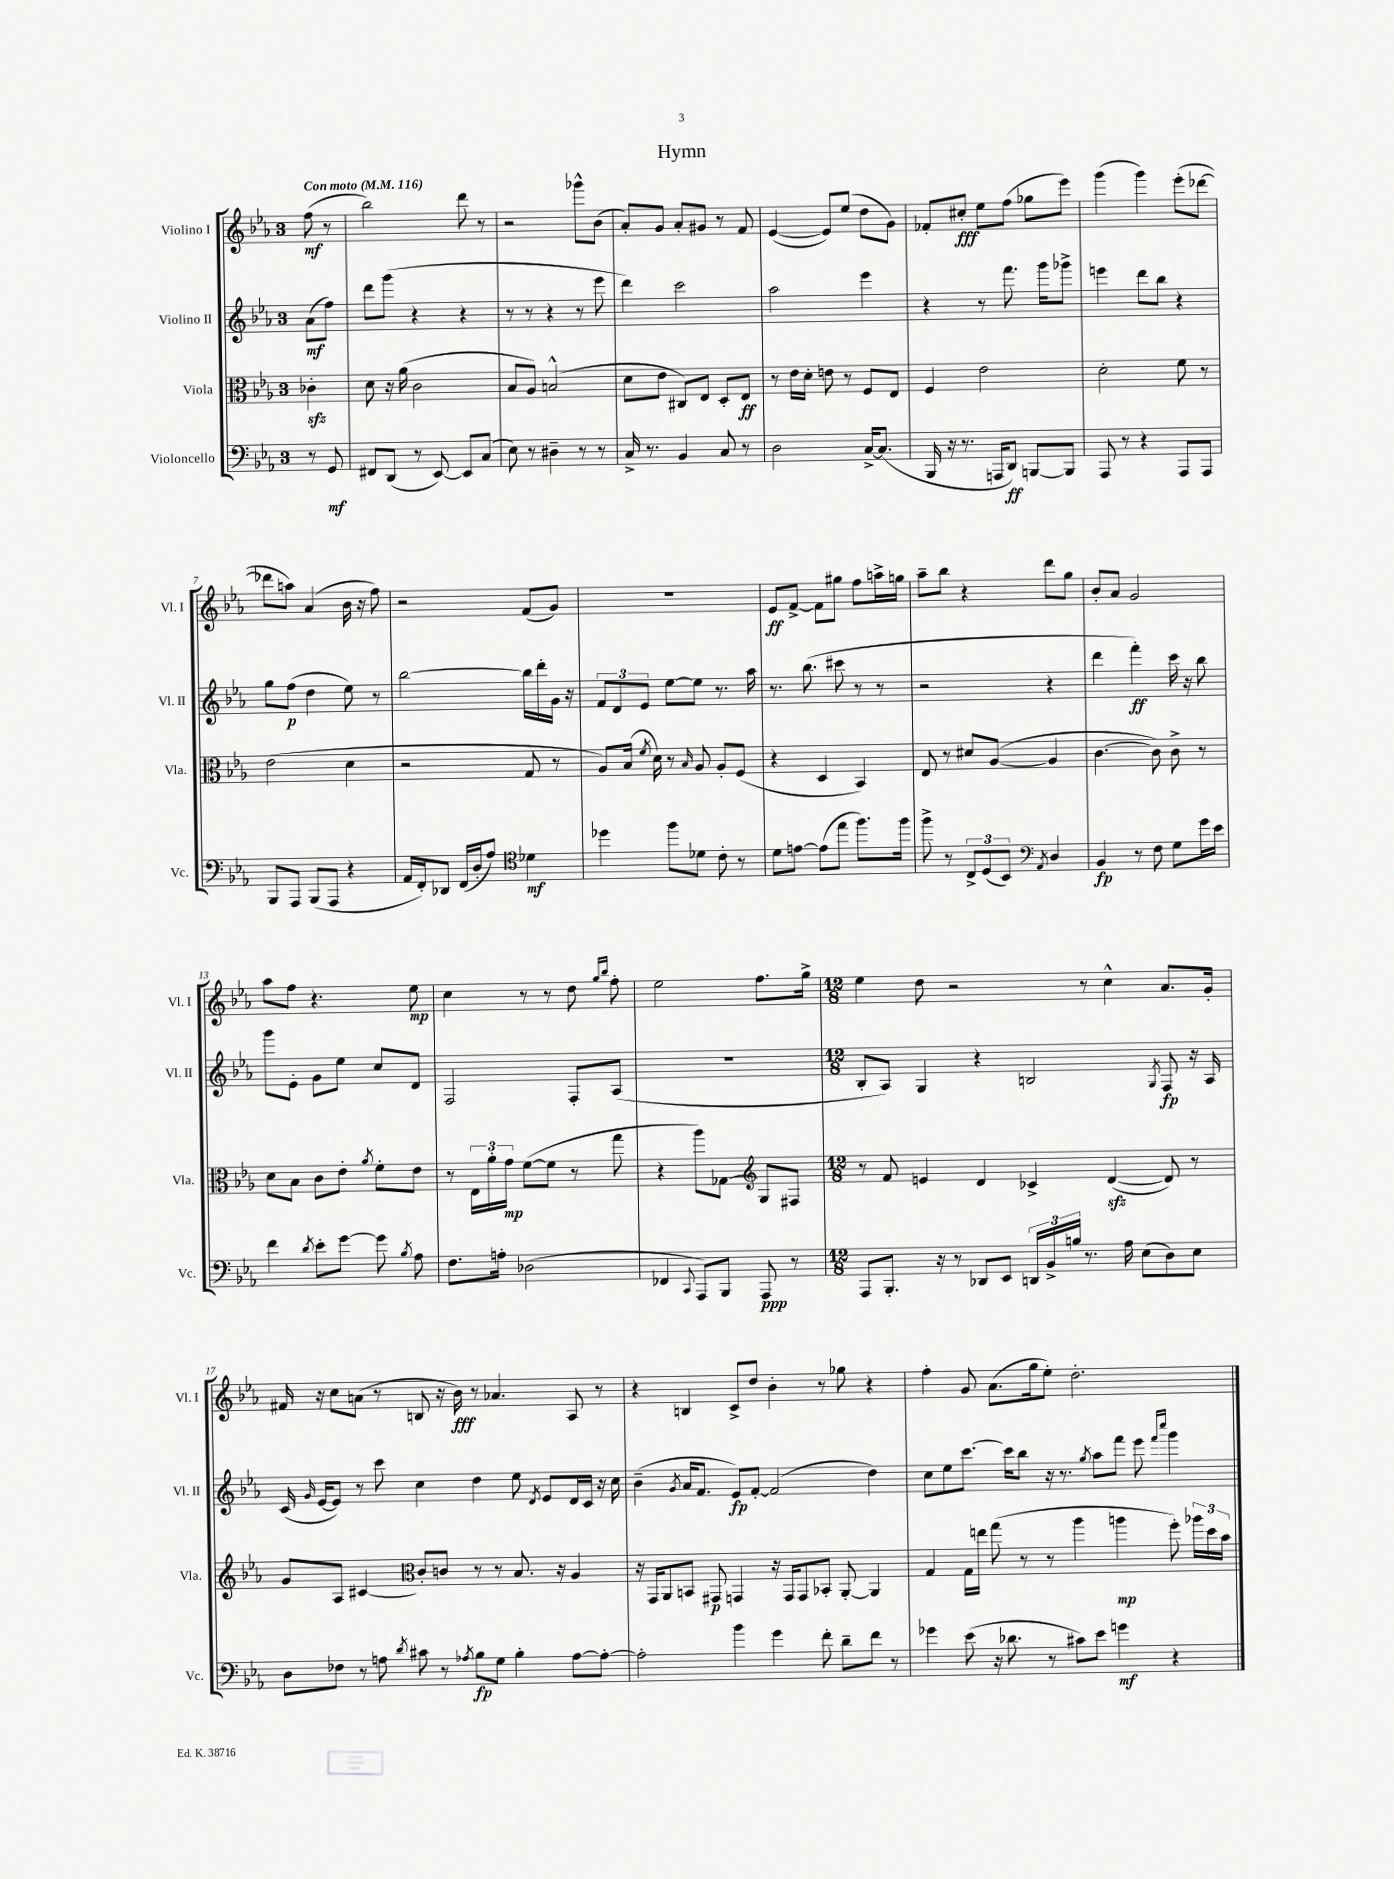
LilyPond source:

\header { title = "Hymn" }
<<
\new StaffGroup <<
\new Staff = "s0" \with { instrumentName = "Violino I" shortInstrumentName = "Vl. I" } {
    \clef treble \key ees \major \once \override Staff.TimeSignature.style = #'single-digit \time 3/4 \partial 4 \tempo "Con moto" 4 = 116
    \autoBeamOff f''8\mf( r8 |
    bes''2) d'''8 r8 |
    r2 ges'''8[-^ bes'8]( |
    aes'8[-.) g'8] aes'8[-. gis'8] r8 f'8 |
    ees'4~( ees'8[) ees''8]( d''8[ g'8]) |
    fes'8[-. cis''8]-.\fff ees''8[ f''8]( ges''8[ ees'''8]) |
    g'''4( g'''4) ees'''8[-.( des'''8]~ |
    des'''8[ a''8]) aes'4( bes'16 r16 f''8) |
    r2 f'8[( g'8]) |
    R2. |
    ees'8[\ff f'8]~-> f'8[ gis''8] f''8[ a''16-> g''16] |
    aes''8[-- bes''8] r4 d'''8[ g''8] |
    bes'8[-. aes'8] g'2 |
    aes''8[ f''8] r4. ees''8\mp |
    c''4 r8 r8 d''8 \grace { g''16[ bes''16] } f''8-. |
    ees''2 f''8.[ g''16]-> |
    \numericTimeSignature \time 12/8 ees''4 d''8 r2 r8 c''4-^ aes'8.[ g'16]-. |
    fis'16 r16 c''8[ a'8]( r8 b8 r16 bes'16\fff) r8 aes'4. aes8 r8 |
    r4 b4 c'8[-> d''8] bes'4-. r8 ges''8 r4 |
    f''4-. g'8 aes'8.[( g''16 ees''8]-.) d''2.-. \bar "|." |
}
\new Staff = "s1" \with { instrumentName = "Violino II" shortInstrumentName = "Vl. II" } {
    \clef treble \key ees \major \once \override Staff.TimeSignature.style = #'single-digit \time 3/4 \partial 4
    \autoBeamOff aes'8[\mf( f''8]) |
    d'''8[ g'''8]( r4 r4 |
    r8 r8 r4 r8 ees'''8 |
    d'''4) c'''2 |
    aes''2 ees'''4 |
    r4 r8 f'''8. g'''16[ ges'''8]-> |
    e'''4 d'''8[ bes''8] r4 |
    g''8[ f''8]\p( d''4 ees''8) r8 |
    bes''2~ bes''16[ d'''16-. g'16] r16 |
    \tuplet 3/2 { f'8[ d'8 ees'8] } ees''8[~ ees''8] r8. aes''16 |
    r8. bes''8.( cis'''8 r8 r8 |
    r2 r4 |
    d'''4 f'''4-.\ff) c'''16 r16 bes''8 |
    g'''8[ ees'8]-. g'8[ ees''8] c''8[ d'8] |
    f2 f8[-. aes8]( |
    R2. |
    \numericTimeSignature \time 12/8 bes8[-. aes8]) g4 r4 b2 \acciaccatura { g8 } f8\fp r16 aes16 |
    c'16( \grace { g'16 } ees'16[~ ees'8]) r8 c'''8 c''4 d''4 ees''8 \acciaccatura { d'8 } ees'8[ d'16 c'16] r16 c''16 |
    bes'4--( \acciaccatura { g'8 } aes'16[ f'8.] ees'8[\fp) f'8]~-. f'2( d''4) |
    c''8[ ees''8 c'''8.]~ c'''16[ bes''8] r16 r8. \acciaccatura { g''8 } aes''8[ f'''8] ees'''8 \grace { f'''16[ c''''16] } g'''4 \bar "|." |
}
\new Staff = "s2" \with { instrumentName = "Viola" shortInstrumentName = "Vla." } {
    \clef alto \key ees \major \once \override Staff.TimeSignature.style = #'single-digit \time 3/4 \partial 4
    \autoBeamOff ces'4-.\sfz |
    d'8 r16 aes'16( c'2 |
    bes8[ aes8]) b2-^( |
    d'8[ ees'8] cis8[) ees8] d8[-. ees8]\ff |
    r8 ees'16[ d'16]-. e'8 r8 f8[ ees8] |
    f4 ees'2 |
    d'2-. f'8 r8 |
    ees'2( d'4 |
    r2 g8 r8 |
    aes8[) bes16]( \acciaccatura { f'8 } d'16) r8 \grace { bes16 } aes8 aes8[-. f8]( |
    r4 d4 bes,4) |
    ees8 r8 dis'8[ aes8]~( aes4 |
    c'4.~ c'8) c'8-> r8 |
    d'8[ bes8] c'8[ ees'8]-. \acciaccatura { aes'8 } f'8[-. ees'8] |
    r8 \tuplet 3/2 { ees16[ aes'16-. g'16]\mp } f'8[~( f'8] r8 g''8 |
    r4 aes''8[) ges8]~ ges8[ fis8] |
    \numericTimeSignature \time 12/8 \clef treble r8 f'8 e'4 d'4 ces'4-> d'4~\sfz( d'8) r8 |
    g'8[ aes8] cis'4~ cis'8[-. c'8] r8 r8 bes8. r16 aes4 |
    \clef alto r16 g,16[ aes,8 b,8] gis,8\p g,4 r16 g,16[ g,8 bes,8]-. aes,8~-. aes,4 |
    g4 g16[ e''16] g''8( r8 r8 aes''4 a''4\mp f''8-.) \tuplet 3/2 { aes''16[ d''16 bes'16] } \bar "|." |
}
\new Staff = "s3" \with { instrumentName = "Violoncello" shortInstrumentName = "Vc." } {
    \clef bass \key ees \major \once \override Staff.TimeSignature.style = #'single-digit \time 3/4 \partial 4
    \autoBeamOff r8 g,8\mf |
    fis,8[ d,8]( r8 ees,8~) ees,8[ c8]( |
    ees8) r8 dis4-- r8 r8 |
    c16-> r8. bes,4 c8 r8 |
    d2 c16[~-> c8.]( |
    bes,,16 r16 r8. a,,16[ d,8]\ff) b,,8[~ b,,8] |
    aes,,8 r8 r4 aes,,8[ aes,,8] |
    bes,,8[ aes,,8] bes,,8[( aes,,8] r4 |
    aes,16[ f,16-.) des,8] f,16[( d16-. aes8]) \clef tenor des'4\mf |
    des''4 f''8[ des'8] c'8-. r8 |
    d'8[ e'8]~ e'8[( ees''8] f''8.[) f''16] |
    f''8-> r8 \tuplet 3/2 { c8[-> d8( bes,8]) } \acciaccatura { ees8 } d4 |
    \clef bass bes,4\fp r8 f8 g8[ g'16 ees'16] |
    f'4 \acciaccatura { d'8 } ees'8[-. g'8]~ g'8 \acciaccatura { bes8 } aes8 |
    f8.[ a16]-. des2( |
    fes,4 \appoggiatura { c,8 } aes,,8[) bes,,8] aes,,8\ppp r8 |
    \numericTimeSignature \time 12/8 aes,,8[ bes,,8.]-. r16 r8 des,8[ ees,8] \tuplet 3/2 { d,16[ bes,16-> b16] } r8. aes16 ees8[( d8) ees8] |
    d8[ fes8] r8 a8 \acciaccatura { d'8 } cis'8 r8 \acciaccatura { aes8 } bes8[\fp g8] bes4-. aes8[~ aes8]~-. |
    aes2-. bes'4 g'4 f'8-. d'8[-- f'8] r8 |
    ges'4 ees'8( r16 des'8. r8 cis'8[) ees'8] g'4\mf r4 \bar "|." |
}
>>
>>
